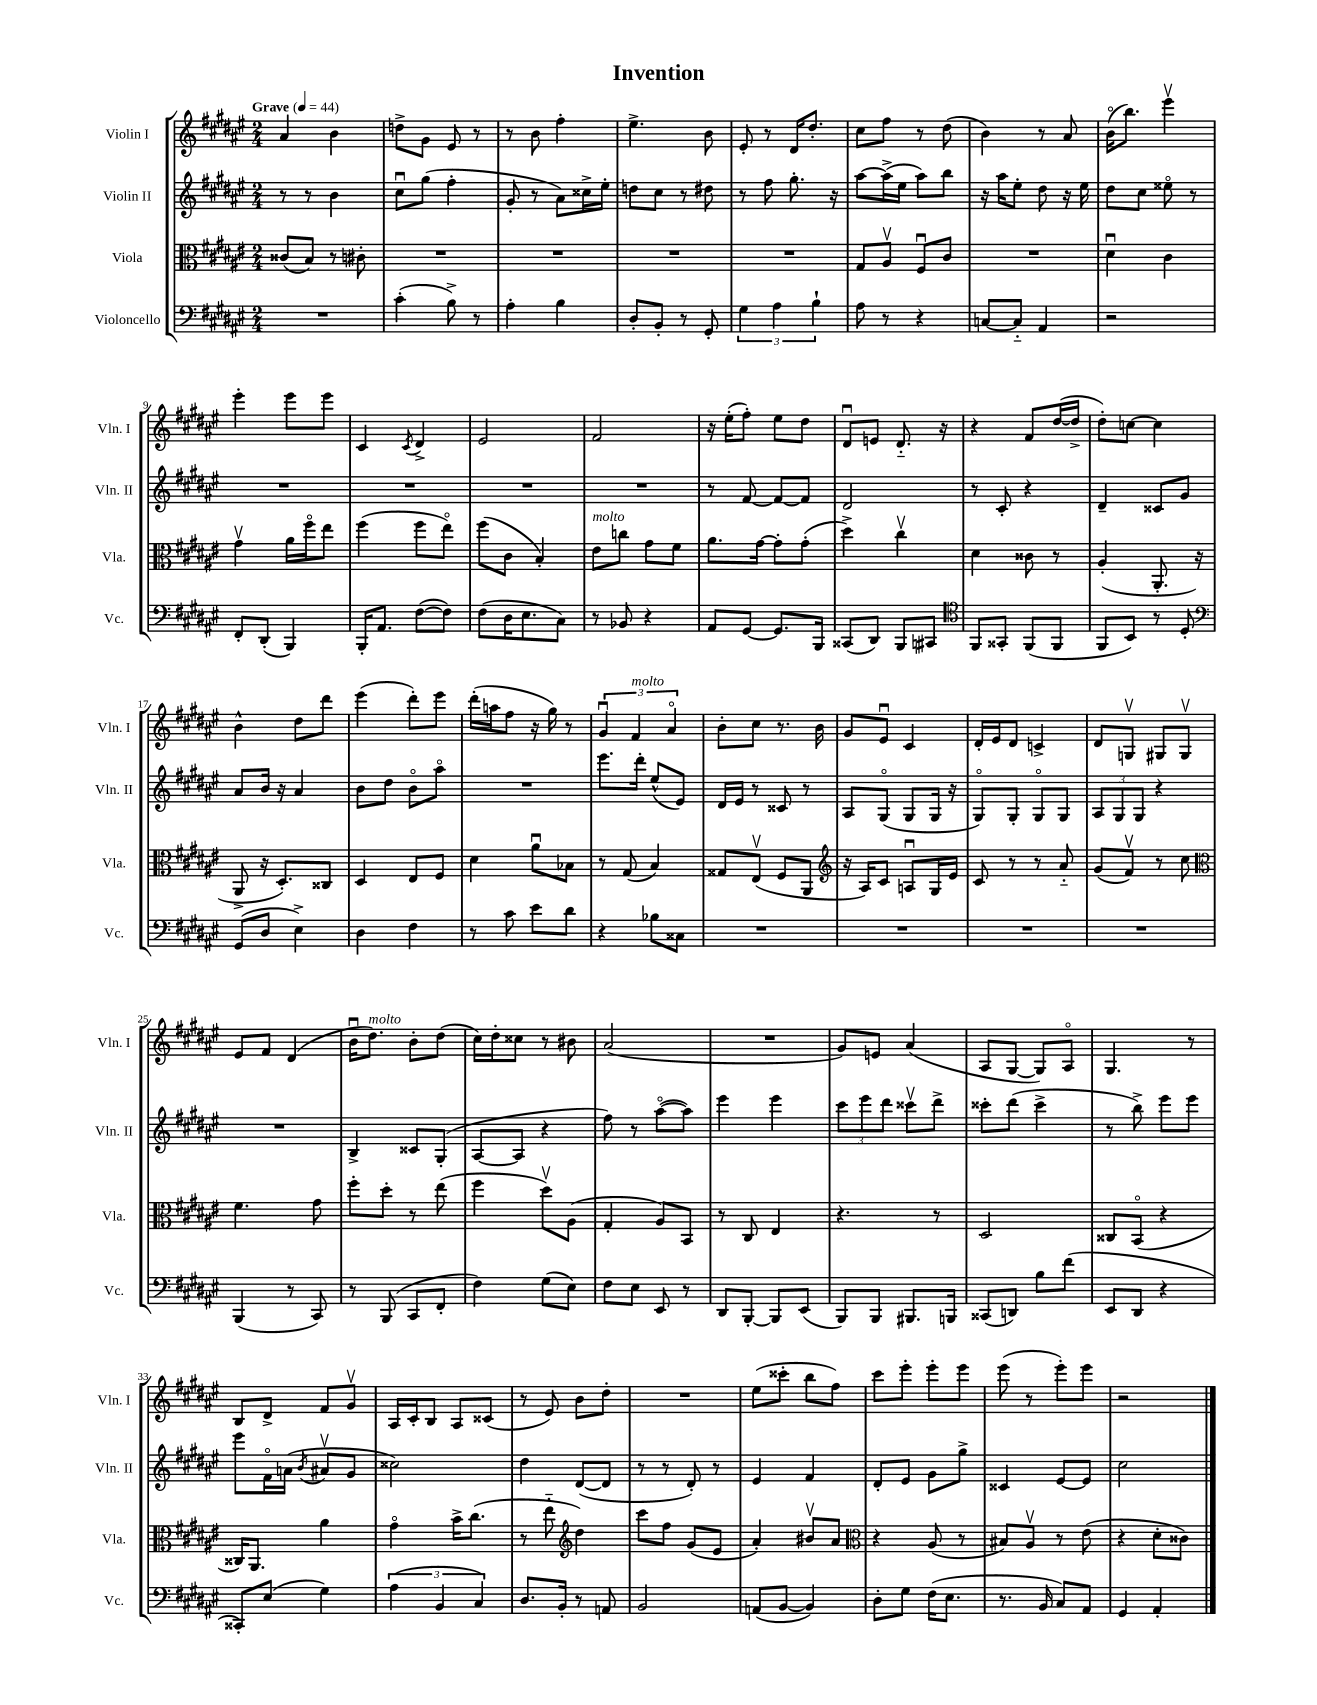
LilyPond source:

\header { title = "Invention" }
<<
\new StaffGroup <<
\new Staff = "s0" \with { instrumentName = "Violin I" shortInstrumentName = "Vln. I" } {
    \clef treble \key fis \major \numericTimeSignature \time 2/4 \tempo "Grave" 4 = 44
    ais'4 b'4 |
    d''8-> gis'8 eis'8 r8 |
    r8 b'8 fis''4-. |
    eis''4.-> b'8 |
    eis'8-. r8 dis'16 dis''8.-. |
    cis''8 fis''8 r8 dis''8( |
    b'4) r8 ais'8 |
    b'16\flageolet( b''8.) eis'''4\upbow |
    eis'''4-. eis'''8 eis'''8 |
    cis'4 \acciaccatura { cis'8 } dis'4-> |
    eis'2 |
    fis'2 |
    r16 eis''16-.( fis''8-.) eis''8 dis''8 |
    dis'8\downbow e'8 dis'8.-_ r16 |
    r4 fis'8 dis''16~( dis''16-> |
    dis''8-.) c''8~ c''4 |
    b'4-^ dis''8 dis'''8 |
    eis'''4( dis'''8-.) eis'''8 |
    dis'''16-.( a''16 fis''8 r16 gis''16) r8 |
    \tuplet 3/2 { gis'4\downbow fis'4^\markup { \italic "molto" } ais'4\flageolet } |
    b'8-. cis''8 r8. b'16 |
    gis'8 eis'8\downbow cis'4 |
    dis'16-. eis'16 dis'8 c'4-> |
    dis'8 g8\upbow gis8 gis8\upbow |
    eis'8 fis'8 dis'4( |
    b'16\downbow dis''8.^\markup { \italic "molto" }) b'8-. dis''8( |
    cis''16) dis''16-. cisis''8 r8 bis'8 |
    ais'2( |
    R2 |
    gis'8) e'8 ais'4( |
    ais8 gis8~ gis8) ais8\flageolet |
    gis4. r8 |
    b8 dis'8-> fis'8 gis'8\upbow |
    ais16 cis'16-. b8 ais8 cisis'8( |
    r8 eis'8) b'8 dis''8-. |
    R2 |
    eis''8( cisis'''8-. b''8 fis''8) |
    cis'''8 eis'''8-. eis'''8-. eis'''8 |
    eis'''8( r8 eis'''8-.) eis'''8 |
    r2 \bar "|." |
}
\new Staff = "s1" \with { instrumentName = "Violin II" shortInstrumentName = "Vln. II" } {
    \clef treble \key fis \major \numericTimeSignature \time 2/4
    r8 r8 b'4 |
    cis''8\downbow gis''8( fis''4-. |
    gis'8-. r8 ais'8) cisis''16-> eis''16-. |
    d''8 cis''8 r8 dis''8 |
    r8 fis''8 gis''8.-. r16 |
    ais''8~ ais''16->( eis''16 ais''8) b''8 |
    r16 ais''16 eis''8-. dis''8 r16 eis''16 |
    dis''8 cis''8 eisis''8\flageolet r8 |
    R2 |
    R2 |
    R2 |
    R2 |
    r8 fis'8~ fis'8~ fis'8 |
    dis'2 |
    r8 cis'8-. r4 |
    dis'4-- cisis'8 gis'8 |
    ais'8 b'16 r16 ais'4 |
    b'8 dis''8 b'8\flageolet ais''8\flageolet |
    R2 |
    eis'''8. dis'''16-. eis''8-^( eis'8) |
    dis'16 eis'16 r8 cisis'8 r8 |
    ais8 gis8\flageolet( gis8 gis16 r16 |
    gis8\flageolet) gis8-. gis8\flageolet gis8 |
    \tuplet 3/2 { ais8 gis8 gis8 } r4 |
    R2 |
    b4-> cisis'8 gis8-.( |
    ais8~ ais8 r4 |
    fis''8) r8 ais''8~\flageolet( ais''8) |
    eis'''4 eis'''4 |
    \tuplet 3/2 { cis'''8 eis'''8 dis'''8 } cisis'''8\upbow dis'''8-> |
    cisis'''8-. dis'''8( cisis'''4-> |
    r8 b''8->) eis'''8 eis'''8 |
    eis'''8 fis'16\flageolet a'16( \acciaccatura { b'8 } ais'8\upbow gis'8 |
    cisis''2) |
    dis''4 dis'8~( dis'8 |
    r8 r8 dis'8-.) r8 |
    eis'4 fis'4 |
    dis'8-. eis'8 gis'8 gis''8-> |
    cisis'4 eis'8~ eis'8 |
    cis''2 \bar "|." |
}
\new Staff = "s2" \with { instrumentName = "Viola" shortInstrumentName = "Vla." } {
    \clef alto \key fis \major \numericTimeSignature \time 2/4
    cisis'8( b8) r8 cis'8-. |
    R2 |
    R2 |
    R2 |
    R2 |
    gis8 ais8\upbow fis8\downbow cis'8 |
    R2 |
    dis'4\downbow cis'4 |
    gis'4\upbow ais'16 fis''16\flageolet eis''8 |
    fis''4( fis''8 eis''8\flageolet) |
    fis''8( cis'8 b4-.) |
    eis'8^\markup { \italic "molto" } c''8 gis'8 fis'8 |
    ais'8. gis'16~ gis'8-. gis'8-.( |
    dis''4->) cis''4\upbow |
    dis'4 cisis'8 r8 |
    ais4-.( ais,8.-. r16 |
    ais,8-> r16 dis8.-.) cisis8 |
    dis4 eis8 fis8 |
    dis'4 ais'8\downbow bes8 |
    r8 gis8( b4) |
    gisis8 eis8\upbow( fis8 ais,8 |
    \clef treble r16 ais16) cis'8 a8\downbow gis16 eis'16 |
    cis'8 r8 r8 ais'8-_ |
    gis'8( fis'8\upbow) r8 cis''8 |
    \clef alto fis'4. gis'8 |
    fis''8-. dis''8-. r8 eis''8( |
    fis''4 dis''8\upbow) ais8( |
    gis4-. ais8) b,8 |
    r8 cis8 eis4 |
    r4. r8 |
    dis2 |
    cisis8 b,8\flageolet( r4 |
    cisis16) ais,8. ais'4 |
    gis'4\flageolet b'16-> cis''8.( |
    r8 eis''8-_ \clef treble dis''4) |
    cis'''8 fis''8 gis'8( eis'8 |
    ais'4-.) bis'8\upbow ais'8 |
    \clef alto r4 ais8( r8 |
    bis8) ais8\upbow r8 eis'8( |
    r4 dis'8-. cisis'8) \bar "|." |
}
\new Staff = "s3" \with { instrumentName = "Violoncello" shortInstrumentName = "Vc." } {
    \clef bass \key fis \major \numericTimeSignature \time 2/4
    R2 |
    cis'4-.( b8->) r8 |
    ais4-. b4 |
    dis8-. b,8-. r8 gis,8-. |
    \tuplet 3/2 { gis4 ais4 b4-! } |
    ais8 r8 r4 |
    c8~ c8-_ ais,4 |
    r2 |
    fis,8-. dis,8-.( b,,4) |
    b,,16-. ais,8. fis8~( fis8) |
    fis8( dis16 eis8. cis8) |
    r8 bes,8 r4 |
    ais,8 gis,8~ gis,8. b,,16 |
    cisis,8( dis,8) b,,8 cis,8 |
    \clef tenor fis,8 gisis,8-. fis,8( fis,8 |
    fis,8 b,8) r8 dis8-. |
    \clef bass gis,8( dis8 eis4->) |
    dis4 fis4 |
    r8 cis'8 eis'8 dis'8 |
    r4 bes8 cisis8 |
    R2 |
    R2 |
    R2 |
    R2 |
    b,,4( r8 cis,8) |
    r8 b,,8( cis,8 fis,8-. |
    fis4) gis8( eis8) |
    fis8 eis8 eis,8 r8 |
    dis,8 b,,8~-. b,,8 eis,8( |
    b,,8) b,,8 bis,,8. b,,16 |
    cisis,8( d,8) b8 fis'8( |
    eis,8 dis,8 r4 |
    cisis,8-.) eis8( gis4) |
    \tuplet 3/2 { ais4( b,4 cis4) } |
    dis8. b,16-. r8 a,8 |
    b,2 |
    a,8( b,8~ b,4) |
    dis8-. gis8 fis16( eis8. |
    r8. b,16 cis8) ais,8 |
    gis,4 ais,4-. \bar "|." |
}
>>
>>
